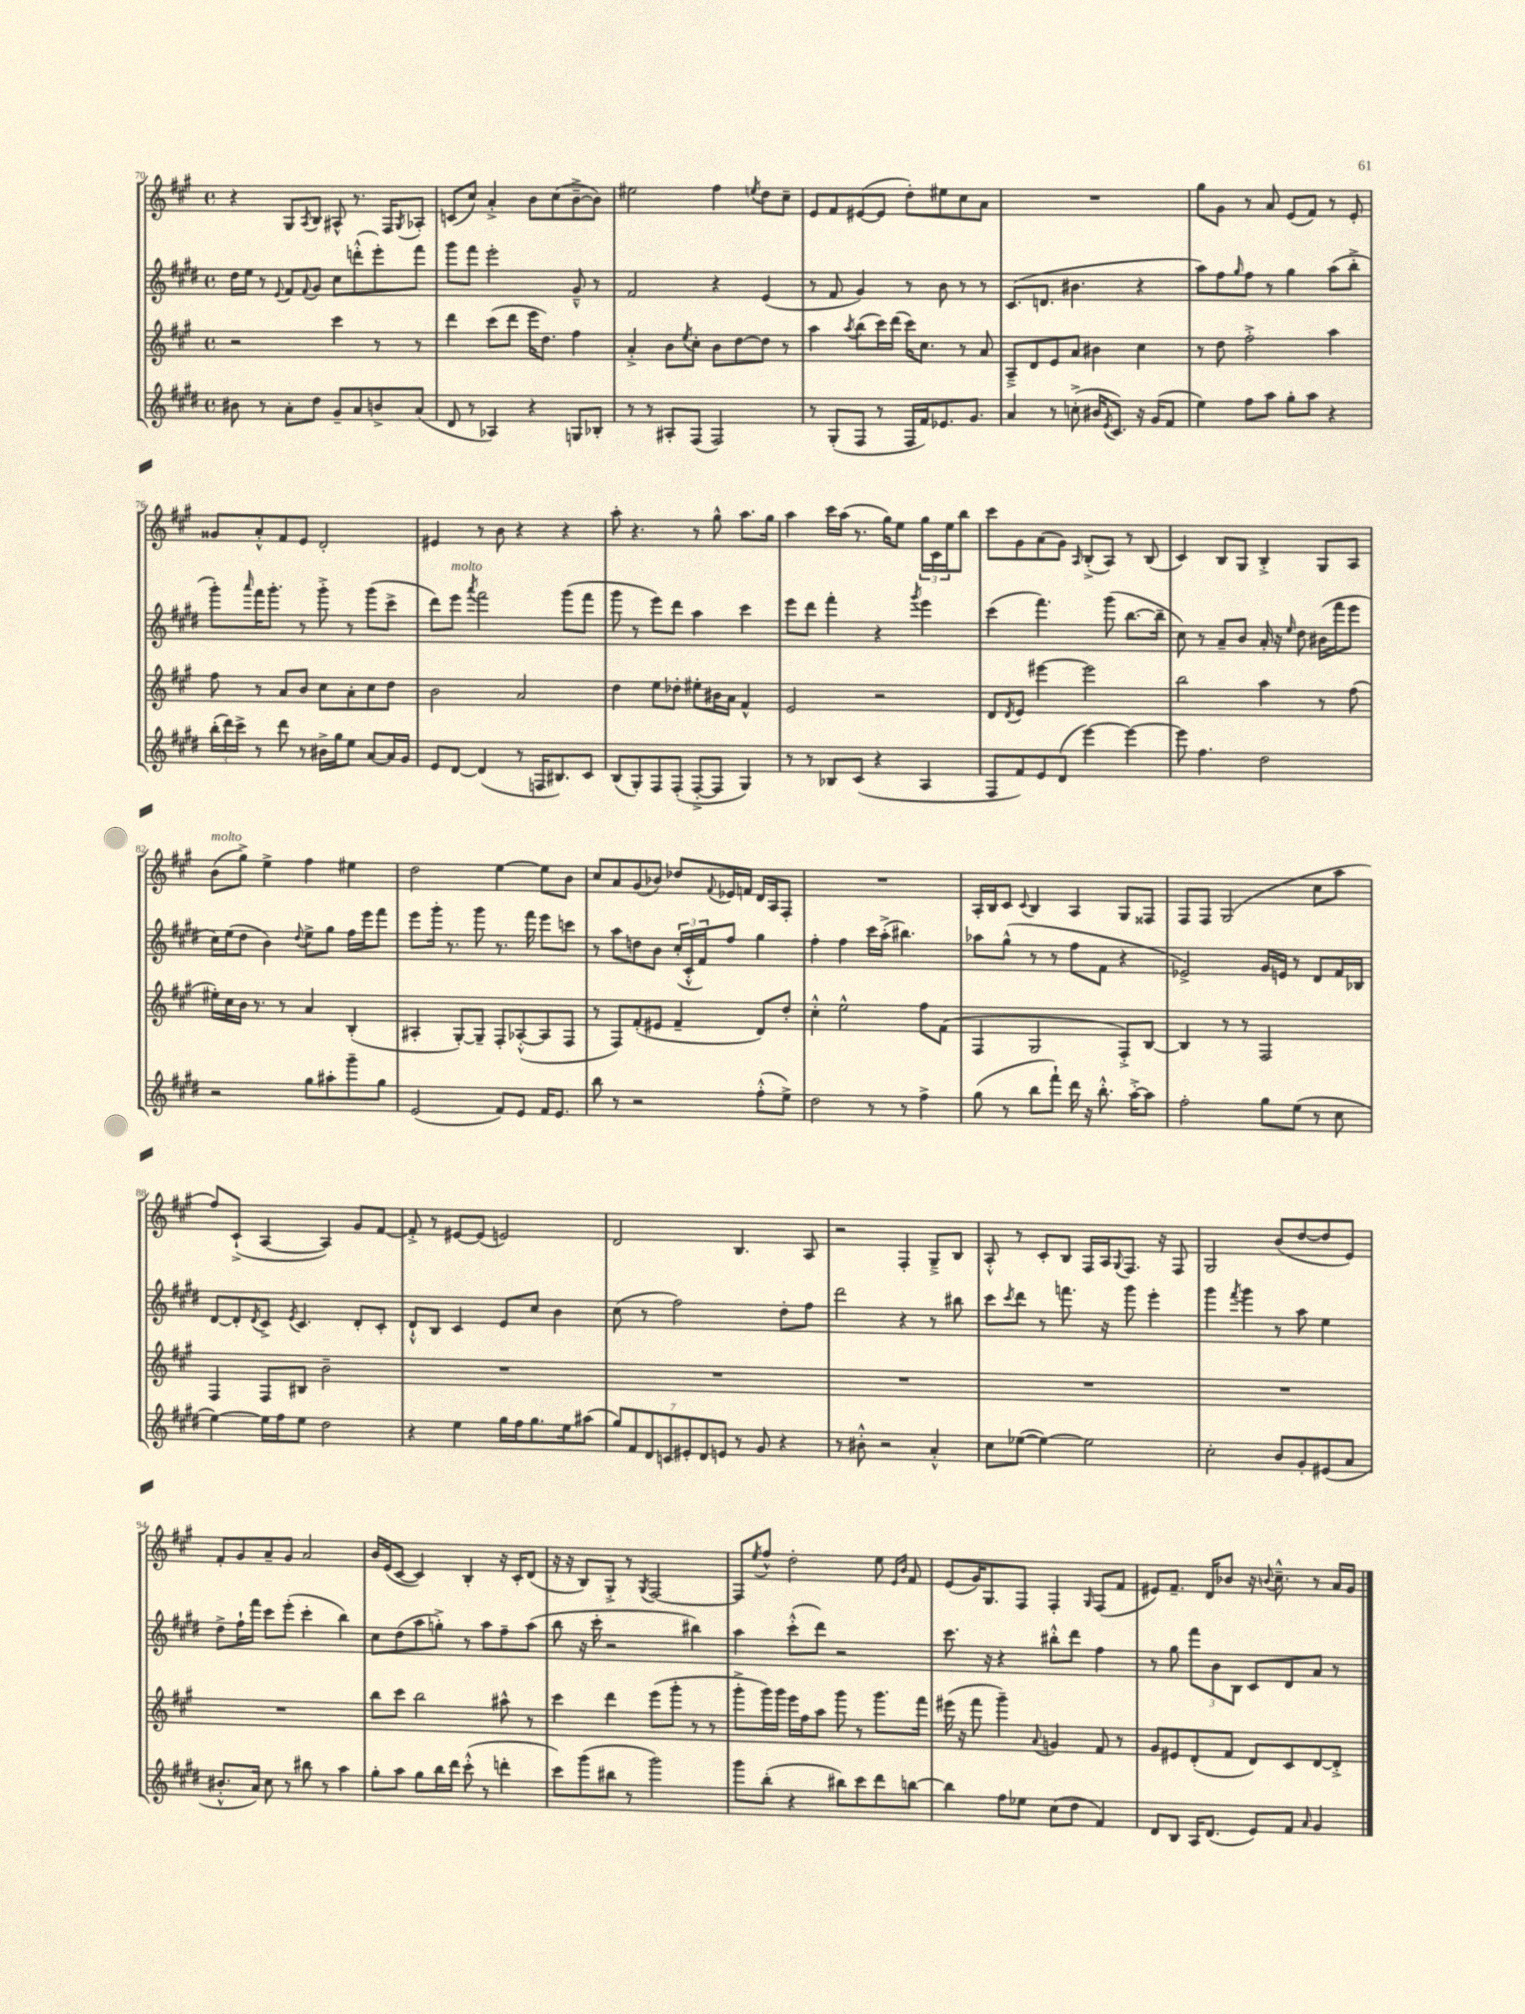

**kern	**kern	**kern	**kern
*staff4	*staff3	*staff2	*staff1
*clefG2	*clefG2	*clefG2	*clefG2
*k[f#c#g#d#]	*k[f#c#g#]	*k[f#c#g#d#]	*k[f#c#g#]
*M4/4	*M4/4	*M4/4	*M4/4
*met(c)	*met(c)	*met(c)	*met(c)
8b#	2r	16dd#	4r
.	.	16ee	.
8r	.	8r	.
.	.	8qqe	.
8a'	.	8f#	8G#
.	.	8qqf#	8qA
8dd#	.	8g#	8B
8g#~	4ccc#	8cc#	8A#^^
8a	.	(8ddd'^^	8.r
8b^	8r	8eee')	.
.	.	.	16F#
.	.	.	8qG#
(8a	8r	8fff#	8A-'
=	=	=	=
8d#	4ddd	8ggg#	(8c
8r	.	8fff#	8cc#)
4A-)	(8ccc#	2eee'	4a'^
.	8ddd	.	.
4r	16eee	.	8b
.	8.dd)	.	.
.	.	.	(8cc#
8G	4ff#	8g#~^^	[8b~^
8B-'	.	8r	8b])
=	=	=	=
8r	4a'^	2f#	2ee#
8r	.	.	.
8A#'	8b	.	.
.	8qee	.	.
(8F#	8cc#'	.	.
2F#)	8b	4r	4ff#
.	[8dd	.	.
.	.	.	8qee
.	8dd]	(4e	8dd
.	8r	.	8cc#~
=	=	=	=
8r	4aa	8r	8e
(8G#'	.	8f#	8f#
.	8qaa	.	.
8F#	(8bb	4g#)	([8e#
8r	16ccc#)	.	8e#]
.	(16ddd	.	.
16F#	16ccc#)	8r	8dd')
16f#)	8.cc#	.	.
8.e-	.	8b	8ee#
.	8r	8r	8cc#
8.g#	.	.	.
.	8a	8r	8a
=	=	=	=
4a	8A~^	(8.c#	1r
.	8d	.	.
.	.	8.d	.
8r	8e	.	.
(8cc'^	8a	4.b#	.
16b#	4b#	.	.
8qe	.	.	.
8.c#)	.	.	.
16r	4cc#	4r	.
(16g#	.	.	.
8f#	.	.	.
=	=	=	=
4ee)	8r	8aa)	8gg#
.	8dd	8ff#	8g#
.	.	16qqgg#	.
8ff#	2ff#'^	8ff#	8r
8aa	.	8r	8a
8gg#'	.	4gg#	(8e
8aa	.	.	8f#)
4r	4aa	(8aa	8r
.	.	8bb'^	8e'
=	=	=	=
(24bb'	8ff#	8ggg#')	8g##
24ddd#)	.	.	.
24ccc#^	.	.	.
.	.	16qqaaa	.
8r	8r	16fff#	8a'^^
.	.	8.ggg#'	.
8ddd#	8a	.	8f#
8r	8b	8r	8e
16b#^	8cc#	8ggg#'^	2d'
16gg#	.	.	.
8ee	8a'	8r	.
[8a	8cc#	(8ggg#	.
16a]	8dd	8ccc#^	.
16g#	.	.	.
=	=	=	=
8e	2b	8ddd#)	4e#
[8d#	.	8eee	.
.	.	8qaaa	.
(4d#]	.	2fff#	8r
.	.	.	8b
8r	2a	.	4r
16F	.	.	.
8.B#)	.	.	.
.	.	(8ggg#	4r
8c#	.	8fff#	.
=	=	=	=
(8B	4dd	8ggg#	8aa'
8G#')	.	8r	4.r
8F#	8ee	8eee)	.
(8F#'	8dd-'	8ddd#	.
[8F#'^	8ee#'	4aa	8r
8F#]	16b#	.	8gg#^^
.	16a	.	.
4G#)	4f#^^	4ccc#	8.aa
.	.	.	16gg#
=	=	=	=
8r	2e	8eee	4aa
8r	.	8ddd#	.
8B-	.	4fff#'	16ccc#
.	.	.	(16aa
(8c#	.	.	8.r
4r	2r	4r	.
.	.	.	16gg#)
.	.	.	8ee
.	.	8qggg#	.
4A	.	4eee	24gg#
.	.	.	24c#
.	.	.	24ee
.	.	.	8bb
=	=	=	=
8F#	8d	(4ccc#	8ccc#
.	8qd	.	.
8f#)	8e	.	8g#
8e	[4eee#	4.fff#)	(8a
(8d#	.	.	8g#)
.	.	.	16qqA
[4eee)	2eee#]	.	(8B'^
.	.	(8ggg#	8A)
4eee_	.	[8.bb	8r
.	.	.	(8B
.	.	16bb~]	.
=	=	=	=
8eee]	2bb	8cc#)	4c#)
4.ff#	.	8r	.
.	.	8a~	8B
.	.	8b	8G#
2dd#	4aa	16a'	4B'^
.	.	16r	.
.	.	16qqee	.
.	.	8dd#	.
.	8r	(16b#	8G#
.	.	16fff#	.
.	(8ff#	8eee	8A
=	=	=	=
2r	16ee#')	16cc#)	(8b
.	16cc#	(16ee	.
.	16b	8dd#	8gg#^)
.	8.r	.	.
.	.	4b)	4ee^
.	8r	.	.
.	.	8qqdd#	.
8gg#	4a	8ee^	4ff#
8aa#'	.	8gg#	.
8ggg#~	(4B'	16ff#	4ee#
.	.	16eee	.
8gg#	.	8fff#	.
=	=	=	=
(2e	4A#'	8eee	2dd
.	.	16ggg#'	.
.	.	8.r	.
.	[8G#')	.	.
.	8G#~]	8ggg#	.
8f#)	8F#'	8.r	[4ee
8e	([8A-'^^	.	.
.	.	16fff#	.
16f#	8A-]	8eee	8ee]
8.e	.	.	.
.	8F#	8ccc	8b
=	=	=	=
8bb	8r	8r	8cc#
8r	8F#)	8aa	8a
2r	(8f#'	8dd	(8g#
.	8e#	8b	8b-)
.	4f#~	(24cc#'	8dd-
.	.	24c#'^^	.
.	.	24f#)	.
.	.	.	8qqf#
.	.	8ff#	16e-
.	.	.	16f
(8ff#'^^	8d)	4gg#	16d
.	.	.	16A
8ee^)	8dd'	.	8F#'
=	=	=	=
2dd#	4cc#'^^	4ff#'	1r
.	2ee^^	4ff#	.
8r	.	16ccc#	.
.	.	(16aa'^	.
8r	.	4.bb#)	.
4ff#^	8ff#	.	.
.	(8f#	.	.
=	=	=	=
(8gg#	4F#	8aa-	16A'
.	.	.	16B
8r	.	(8gg#^^	8c#
.	.	.	8qqc#
8bb	2G#	8r	4B
8fff#`)	.	8r	.
16ddd#	.	8ff#	4A
16r	.	.	.
8.bb'^^	.	8f#	.
.	8F#'^)	4r	8G#
[16aa'^	.	.	.
8aa]	[8B	.	8F##
=	=	=	=
2ff#'	4B]	2e-^)	8F#
.	.	.	8F#
.	8r	.	(2G#
.	8r	.	.
8gg#	2F#	16g#	.
.	.	16e	.
(8ee	.	8r	.
8r	.	8d#	8cc#
8cc#	.	16f#	8aa
.	.	16B-	.
=	=	=	=
[4ee)	4F#	[8d#	8ff#)
.	.	8d#']	(8c#`^
.	.	8qd#	.
16ee]	8F#	8c#^	[4A
16ff#	.	.	.
.	.	8qe	.
8ee	8B#	4.c#	.
2dd#	2b~	.	4A])
.	.	8d#'	8g#
.	.	8c#'	[8f#
=	=	=	=
4r	1r	8d#`^^	8f#'^]
.	.	8B	8r
4ee	.	4c#	[8e#
.	.	.	(8e#]
16gg#	.	8e	2e)
16ff#	.	.	.
8.gg#	.	8cc#	.
.	.	4b	.
16ee	.	.	.
(8aa#	.	.	.
=	=	=	=
14gg#)	1r	(8cc#	2d
14f#	.	.	.
.	.	8r	.
14d#	.	.	.
14c	.	.	.
.	.	2ff#)	.
14e#'	.	.	.
14d#	.	.	.
14e	.	.	.
8r	.	.	4.B
8g#	.	.	.
4r	.	8dd#'	.
.	.	8ff#	8A
=	=	=	=
8r	1r	2ddd#	2r
8b#'^^	.	.	.
2r	.	.	.
.	.	4r	4F#'
4a'^^	.	8r	8G#~^
.	.	8bb#	8B
=	=	=	=
8cc#	1r	8ccc#	8A'^^
.	.	8qccc#	.
([8ee-	.	8ddd#	8r
4ee-_)	.	8r	8c#'
.	.	8.fff	8B
2ee-]	.	.	16F#
.	.	16r	16A
.	.	.	8qqG#
.	.	8ggg#	8.F#
.	.	4eee'	.
.	.	.	16r
.	.	.	8F#
=	=	=	=
2cc#'	1r	4ggg#	2G#
.	.	8qfff#	.
.	.	4ggg#	.
8b	.	8r	(8b
8g#'	.	8aa	[8dd
(8e#	.	4ee	8dd]
8a	.	.	8e)
=	=	=	=
8.b#'^^	1r	8dd#^	8f#'
.	.	16ff#`	8g#
16a)	.	16fff#	.
8cc#	.	8ccc#	8a~
8r	.	(8eee'	8g#
8bb#	.	4ccc#'	2a
8r	.	.	.
4aa	.	4bb)	.
=	=	=	=
8gg#'	8bb	8cc#	16b
.	.	.	(16e
8aa	8ccc#	(8dd#	[8c#
8gg#	2bb	8aa	4c#])
16bb	.	8gg'^)	.
16ddd#	.	.	.
(8ccc#'^^	.	8r	4B'
8r	.	8aa	.
4ddd'	8aa#^^	8ff#~	16r
.	.	.	16c#'
.	8r	(8aa	(8d
=	=	=	=
8ccc#)	4ccc#	8bb	16r
.	.	.	16r
(8ggg#	.	16r	8B)
.	.	16ccc#'	.
8bb#	4ddd	2r	8G#'^
8r	.	.	8r
.	.	.	8qG#
2ggg#)	(8eee	.	[2F#
.	8ggg#'	.	.
.	8r	4bb#)	.
.	8r	.	.
=	=	=	=
8ggg#	8ggg#'^	4aa	8F#]
.	.	.	8qee
(8bb'	16ggg#)	.	8ff#^^
.	16ggg#	.	.
4r	16eee	(8ccc#'^^	2dd'
.	16ff#	.	.
.	8aa	8ddd#)	.
8bb#)	8ggg#	2r	.
8ccc#	8r	.	.
8ddd#	8.ggg#	.	8ee
.	.	.	16qqe
.	.	.	16qqb
[8bb	.	.	8f#
.	16fff#	.	.
=	=	=	=
4bb]	(16eee#	8.ccc#	(8e
.	16r	.	.
.	8fff#	.	16g#)
.	.	16r	8.G#
8ff#	4ggg#~)	4r	.
8ee-	.	.	8F#
.	8qqa	.	.
(8cc#	4g	8bb#'^^	4F#'
8dd#	.	8ddd#	.
.	.	.	16qqG#
4f#)	8f#	4ff#	(8F#
.	8r	.	8f#
=	=	=	=
8d#	8g#	8r	8e#)
8B	8e#	8gg#	8.f#~
16A	(8d'	12fff#	.
(8.d#	.	.	16d
.	.	12b	.
.	8f#	.	8b-
.	.	12B	.
8e)	8d)	8c#	16r
.	.	.	8qqb
.	.	.	8.cc#~^^
8f#	8c#	8d#	.
16qqa	.	.	.
4g#	[8d	8a	8r
.	8d'^]	8r	16a
.	.	.	16g#
==	==	==	==
*-	*-	*-	*-
